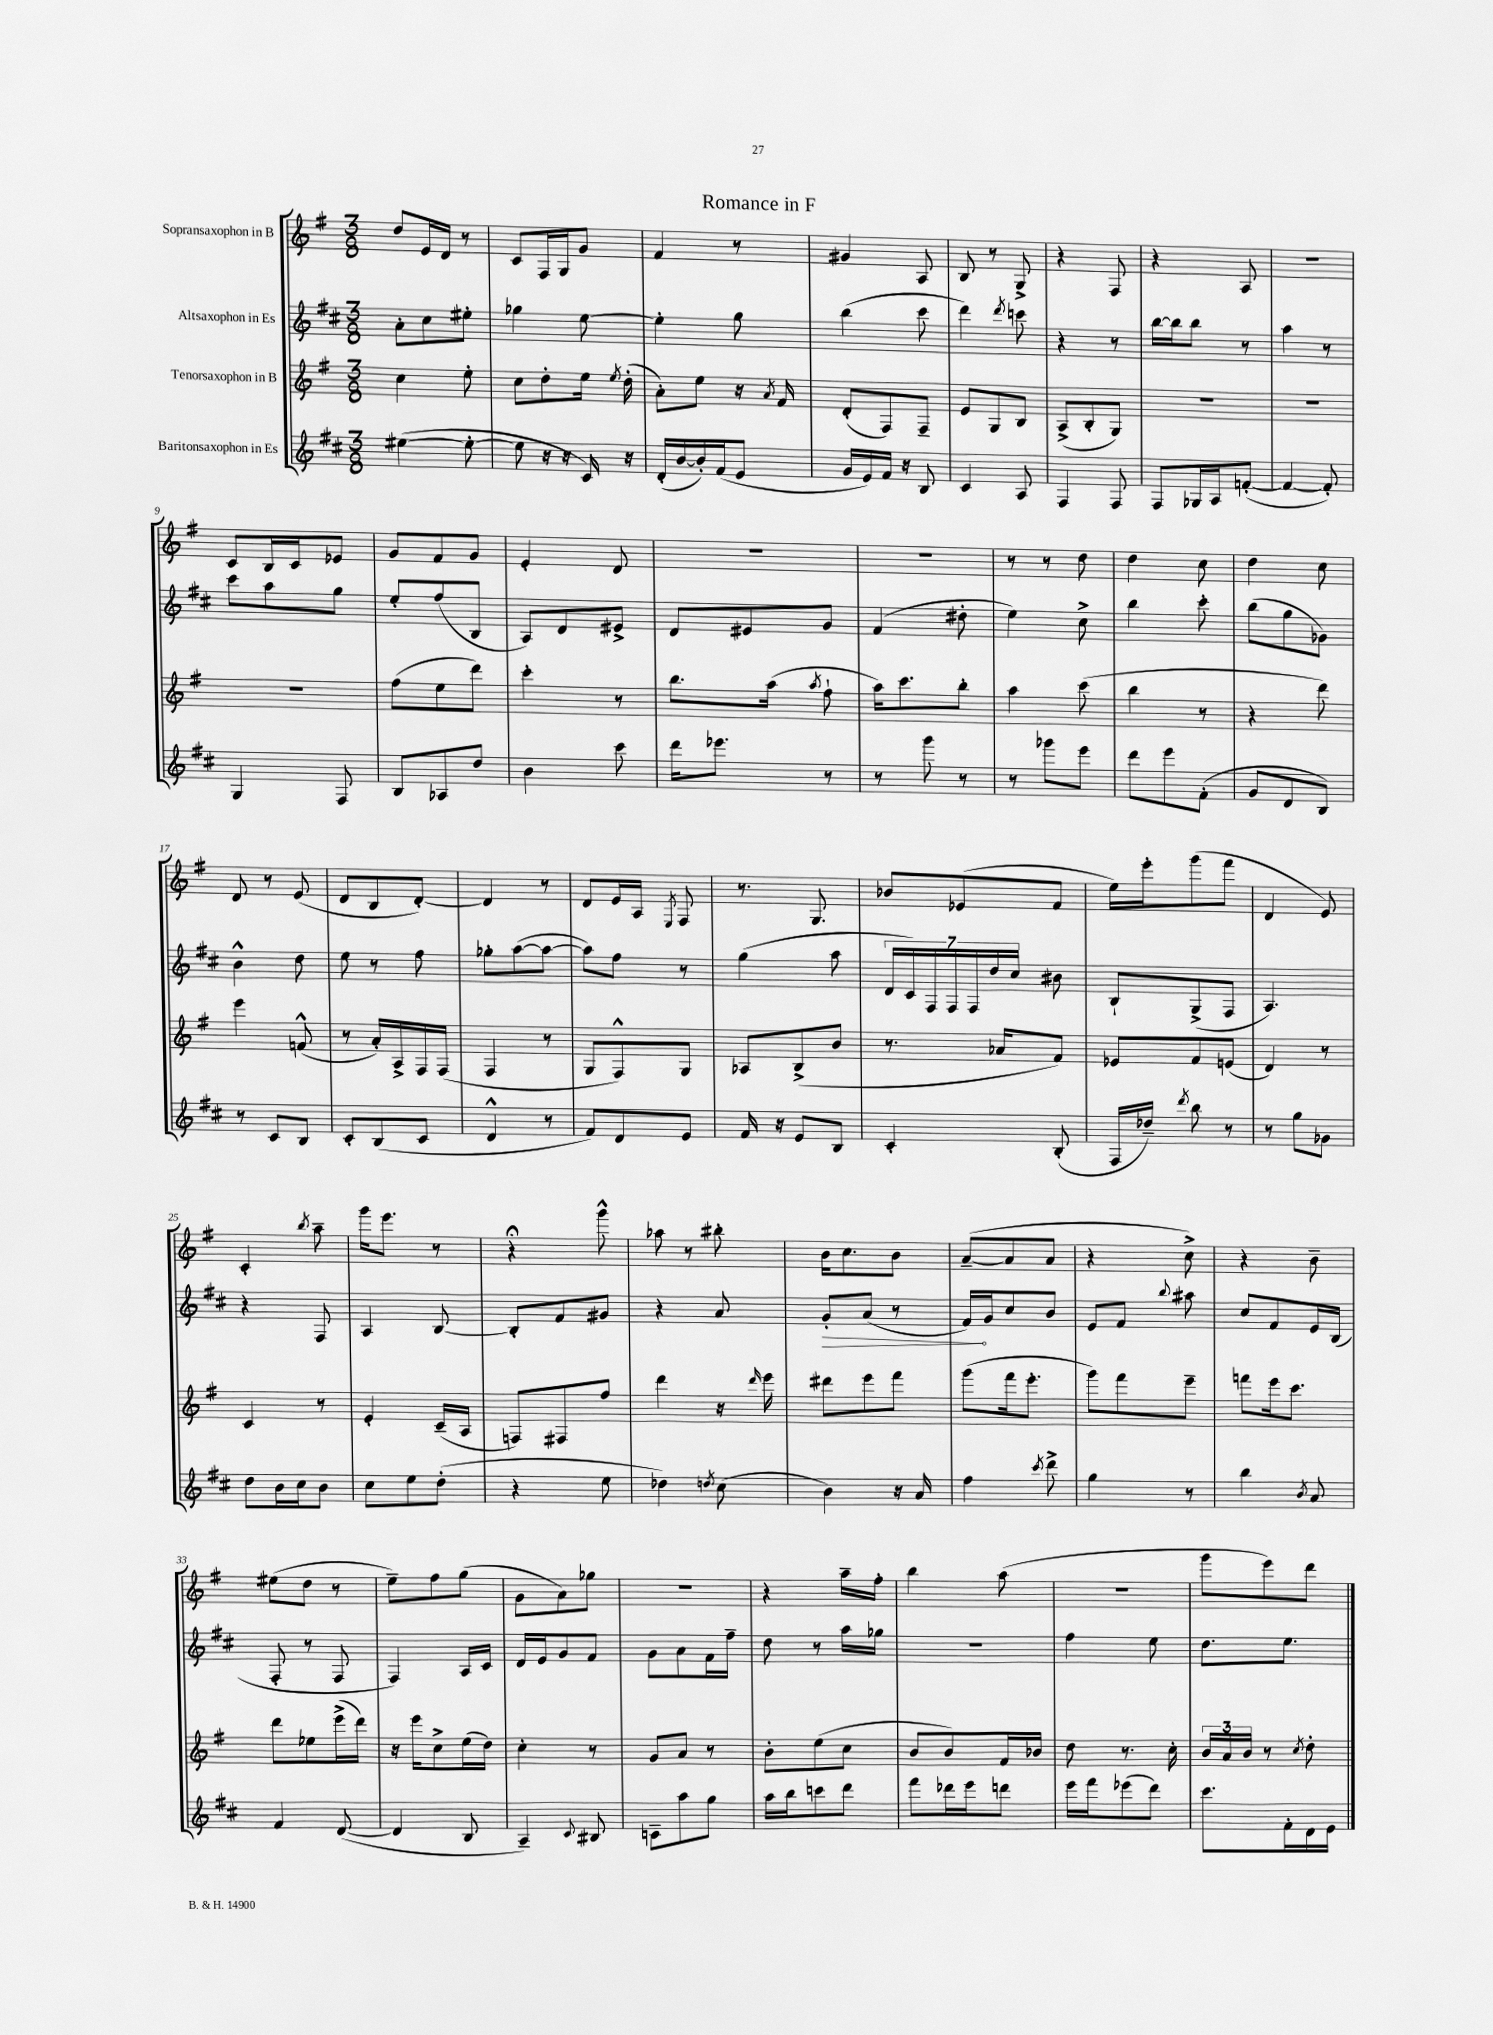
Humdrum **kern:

**kern	**kern	**kern	**kern
*staff4	*staff3	*staff2	*staff1
*clefG2	*clefG2	*clefG2	*clefG2
*k[f#c#]	*k[f#]	*k[f#c#]	*k[f#]
*M3/8	*M3/8	*M3/8	*M3/8
([4ee#	4cc	8a'	8dd
.	.	8cc#	16e
.	.	.	16d
8ee#'_	8ee'	8ee#'	8r
=	=	=	=
8ee#]	8cc	4gg-	8c
16r	8dd'	.	16F#
16r	.	.	16G
16c#)	16ee	[8ee	8g
.	8qee	.	.
16r	(16dd'	.	.
=	=	=	=
(16d'	8a')	4ee']	4f#
[16b	.	.	.
16b'])	8ee	.	.
(16f#	.	.	.
8e	16r	8gg	8r
.	8qa	.	.
.	16f#	.	.
=	=	=	=
16g	(8d'	(4bb	4g#
16e)	.	.	.
16f#	8F#)	.	.
16r	.	.	.
8B	8F#~	8ccc#	8A
=	=	=	=
4c#	8e	4ddd)	8B
.	8G	.	8r
.	.	8qddd	.
8A	8B	8ccc	8G^
=	=	=	=
4F#	(8A^	4r	4r
.	8B'	.	.
8F#	8G)	8r	8F#
=	=	=	=
8F#	4.r	[16bb	4r
.	.	16bb]	.
16G-	.	8bb	.
16A	.	.	.
([8f'	.	8r	8A
=	=	=	=
4f_	4.r	4aa	4.r
8f'])	.	8r	.
=	=	=	=
4G	4.r	8ccc#	8c
.	.	8aa	16B
.	.	.	16c
8F#	.	8gg	8e-
=	=	=	=
8B	(8ff#	8ee'	8g
8A-	8ee	(8ff#	8f#
8dd	8ddd)	8B	8g
=	=	=	=
4b	4ccc'	8A)	4e'
.	.	8d	.
8ccc#	8r	8e#^	8d
=	=	=	=
16ddd	8.bb	8d	4.r
8.eee-	.	.	.
.	.	8e#	.
.	(16aa	.	.
.	8qaa	.	.
8r	8ff#`	8g	.
=	=	=	=
8r	16aa)	(4f#	4.r
.	8.ccc	.	.
8ggg	.	.	.
8r	8bb'	8dd#'	.
=	=	=	=
8r	4aa	4ee)	8r
8ggg-	.	.	8r
8eee	(8ccc	8cc#^	8dd
=	=	=	=
8ddd	4bb	4bb	4dd
8eee	.	.	.
(8f#'	8r	8ccc#'	8cc
=	=	=	=
8g	4r	(8bb	4dd
8d	.	8gg	.
8B)	8ddd)	8g-)	8cc
=	=	=	=
8r	4eee	4b^^	8d
8c#	.	.	8r
8B	(8f^^	8dd	(8e
=	=	=	=
8c#'	8r	8ee	8d
(8B	16a')	8r	8B
.	16A^	.	.
8c#	16F#	8ff#	[8d')
.	(16F#	.	.
=	=	=	=
4d^^	4F#	8gg-'	4d]
.	.	([8aa	.
8r	8r	8aa_	8r
=	=	=	=
8f#)	8G	8aa])	8d
8d	8F#^^)	8ff#	16e
.	.	.	16A
.	.	.	8qE
8e	8G	8r	8F#
=	=	=	=
16f#	8A-	(4gg	8.r
16r	.	.	.
8e	(8B^	.	.
.	.	.	8.G
8B	8b	8aa	.
=	=	=	=
4c#'	8.r	28d	8b-
.	.	28c#)	.
.	.	28F#	.
.	.	28F#	.
.	.	.	(8e-
.	.	28F#	.
.	.	28dd	.
.	16a-	.	.
.	.	28cc#	.
(8B'	8f#)	8b#	8f#
=	=	=	=
16F#	8e-	8B`	16ee)
16dd-~)	.	.	16eee'
8qddd	.	.	.
8bb	8f#	(8G^	(8ggg
8r	(8e	8F#	8fff#
=	=	=	=
8r	4d)	4.A)	4d
8gg	.	.	.
8g-	8r	.	8e)
=	=	=	=
8dd	4c	4r	4c'
16b	.	.	.
16cc#	.	.	.
.	.	.	8qbb
8b	8r	8F#	8aa~
=	=	=	=
8cc#	4e'	4A	16ggg
.	.	.	8.eee
8ee	.	.	.
(8dd'	(16c~	[8B	8r
.	16A	.	.
=	=	=	=
4r	8F)	8B']	4r;
.	8F#	8f#	.
8ee	8ff#	8g#	8ggg^^
=	=	=	=
4dd-)	4ddd	4r	8aa-
.	.	.	8r
8qdd	.	.	.
(8cc#	16r	8a	8bb#'
.	16qqddd	.	.
.	16eee	.	.
=	=	=	=
4b)	8ddd#	8g'	16b
.	.	.	8.cc
.	8eee	(8a	.
16r	8fff#	8r	8b
16a	.	.	.
=	=	=	=
4ff#	(8ggg	16f#)	([8a~
.	.	16g	.
.	16fff#	8cc#	8a]
.	8.eee'	.	.
8qccc#	.	.	.
8ddd^	.	8b	8a
=	=	=	=
4gg	8ggg)	8e	4r
.	8fff#	8f#	.
.	.	8qqbb	.
8r	8eee~	8aa#	8cc^)
=	=	=	=
4bb	8fff	8cc#	4r
.	16eee	8f#	.
.	8.ccc	.	.
8qb	.	.	.
8a	.	16e	8b~
.	.	(16B	.
=	=	=	=
4f#	8ddd	8F#'	(8ee#
.	8ee-	8r	8dd
([8d	(16eee^	8F#	8r
.	16ddd)	.	.
=	=	=	=
4d]	16r	4F#)	8ee~)
.	16eee	.	.
.	8cc^	.	8ff#
8B	(16ee	16A	(8gg
.	16dd)	16c#	.
=	=	=	=
4A~)	4cc'	16d	8g
.	.	16e	.
.	.	8g	8a)
8qqc#	.	.	.
8B#	8r	8f#	8gg-
=	=	=	=
8c~	8g	8g	4.r
8aa	8a	8a	.
8gg	8r	16f#	.
.	.	16ff#~	.
=	=	=	=
16aa	8b'	8dd	4r
16bb	.	.	.
8ccc	(8ee	8r	.
8ddd	8cc	16aa	16aa~
.	.	16gg-	16ff#'
=	=	=	=
8fff#	8b	4.r	4bb
16ddd-	8b)	.	.
16eee	.	.	.
8ddd	16f#	.	(8aa
.	16b-	.	.
=	=	=	=
16eee	8dd	4ff#	4.r
16fff#	.	.	.
(8eee-	8.r	.	.
8ddd)	.	8ee	.
.	16cc'	.	.
=	=	=	=
8.ccc#	24b	8.dd	8ggg
.	24a	.	.
.	24b	.	.
.	8r	.	8eee)
16f#'	.	8.ee	.
.	8qcc	.	.
16d	8dd'	.	8ddd
16e	.	.	.
==	==	==	==
*-	*-	*-	*-
